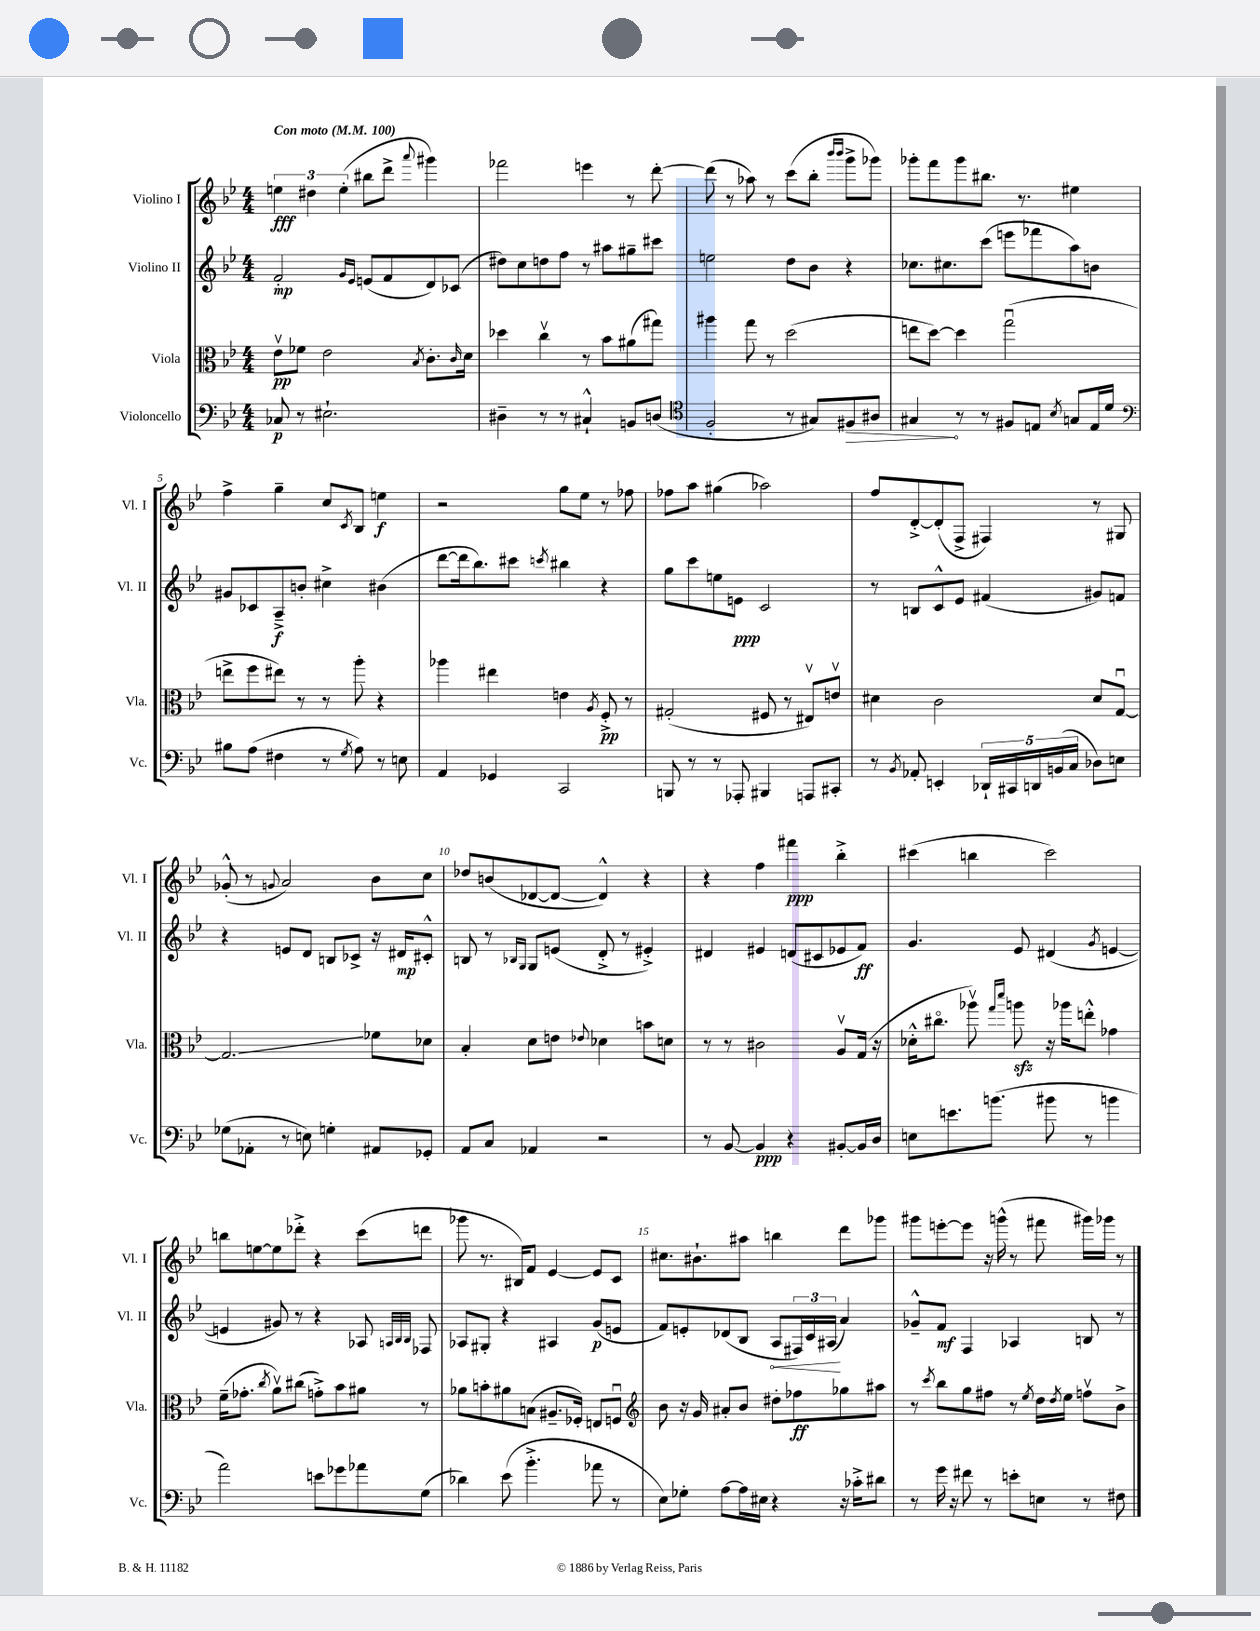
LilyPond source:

<<
\new StaffGroup <<
\new Staff = "s0" \with { instrumentName = "Violino I" shortInstrumentName = "Vl. I" } {
    \clef treble \key bes \major \numericTimeSignature \time 4/4 \tempo "Con moto" 4 = 100
    \tuplet 3/2 { e''4\fff dis''4 e''4-.( } bis''8 d'''8-> \appoggiatura { a'''8 } gis'''4) |
    fes'''2 e'''4 r8 d'''8~-. |
    d'''8( r8 aes''8) r8 c'''8( bes''8-. \grace { bes'''16 bes'''16 } g'''8-> ges'''8) |
    ges'''8-. f'''8 ges'''8 bis''8. r8. eis''4 |
    f''4-> g''4-- c''8 \acciaccatura { c'8 } bes8 e''4\f |
    r2 g''8 ees''8 r8 fes''8 |
    fes''8 a''8 gis''4( aes''2) |
    f''8 d'8~-.-> d'8-.( f8-> fis4) r8 gis8 |
    ges'8-.-^( r8 \appoggiatura { g'8 } a'2) bes'8 c''8 |
    des''8 b'8( des'8~ des'8~ des'4-^) r4 |
    r4 f''4 fis'''4\ppp bes''4-.-> |
    cis'''4( b''4 cis'''2) |
    b''8 e''8~ e''8 des'''8-.-> r4 c'''8( d'''8 |
    ges'''8 r8. bis16) f'8 ees'4~ ees'8 c'8 |
    cis''8. bis'8.-! ais''8 b''4 d'''8 ges'''8 |
    gis'''8 e'''8~-. e'''8 r16 g'''16-^( r8 fis'''8 gis'''16) ges'''16 r8 \bar "|." |
}
\new Staff = "s1" \with { instrumentName = "Violino II" shortInstrumentName = "Vl. II" } {
    \clef treble \key bes \major \numericTimeSignature \time 4/4
    f'2-.\mp \grace { g'16 ees'16 } e'8( f'8 d'8) ces'8( |
    dis''8) c''8 d''8 f''8 r8 ais''8 gis''8-- cis'''8 |
    e''2 d''8 bes'8 r4 |
    ces''8. cis''8. c'''8( e'''8 fes'''8 a''8) b'8 |
    gis'8 ces'8 a8--->\f b'8-. cis''4-> bis'4( |
    d'''8~ d'''16 bes''8.) cis'''8 \acciaccatura { c'''8 } bis''4 r4 |
    g''8 c'''8 e''8 e'8\ppp c'2 |
    r8 b8 c'8-^ ees'8 fis'4( gis'8) f'8 |
    r4 e'8 d'8 b8 ces'8-> r16 dis'16\mp cis'8-.-^ |
    b8 r8 \grace { bes16 g16 } g8 e'8( d'8-.-> r8 eis'4-.->) |
    dis'4 eis'4 d'8( cis'8 ees'8 f'8\ff) |
    g'4. ees'8 dis'4( \acciaccatura { g'8 } e'4~ |
    e'4 gis'8) r8 r4 aes8 \grace { a32 bes32 bes32 } fes8 |
    aes8 gis8-. r4 ais4 g'8\p( e'8 |
    f'8) e'8-. des'8( bes8 \once \override Hairpin.circled-tip = ##t a8\< \tuplet 3/2 { fis16) c'16 ais16\!( } a'4) |
    ges'8---^ f'8\mf f4 aes4 b8 r8 \bar "|." |
}
\new Staff = "s2" \with { instrumentName = "Viola" shortInstrumentName = "Vla." } {
    \clef alto \key bes \major \numericTimeSignature \time 4/4
    ees'8\upbow\pp fes'8 ees'2 \acciaccatura { bes8 } c'8.-. \grace { c'16 } d'16 |
    des''4 c''4\upbow r8 bes'8 ais'8( gis''8) |
    ais''4 g''8 r8 d''2( |
    e''8 d''8~) d''4 g''2\downbow( |
    e''8-> f''8 eis''8) r8 r8 a''8-. r4 |
    aes''4 eis''4 e'4 \acciaccatura { a8 } f8-.->\pp r8 |
    gis2-.( fis8 r8 eis8\upbow) e'8\upbow |
    dis'4 c'2 dis'8 g8~\downbow |
    g2.\glissando fes'8 des'8 |
    bes4-. d'8 e'8 \appoggiatura { ees'8 } des'4 b'8 d'8 |
    r8 r8 cis'2 a8\upbow g16( r16 |
    des'16-.-^ cis''8.\flageolet aes''8\upbow) \grace { g''16 d'''16 } a''8\sfz r16 aes''16 e''8-.-^ ges'4 |
    f'16--( ges'8.-. \acciaccatura { c''8 } a'8\upbow) cis''8( g'8-.->) bes'8 ais'8 r8 |
    aes'8 b'8-. ais'8 b8( ais8.-- fes16-.) e8 f8\downbow |
    \clef treble bes'8 r16 g'16 ais'8-. bes'8 dis''8-. fes''8\ff ges''8 ais''8 |
    r8 \acciaccatura { c'''8 } bes''8 g''8 fis''8 r8 \acciaccatura { ees''8 } d''16 \acciaccatura { d''8 } ees''16 f''8\upbow bes'8-> \bar "|." |
}
\new Staff = "s3" \with { instrumentName = "Violoncello" shortInstrumentName = "Vc." } {
    \clef bass \key bes \major \numericTimeSignature \time 4/4
    ces8\p r8 eis2.-! |
    dis4-- r8 r8 cis4-!-^ b,8 d8( |
    \clef tenor f2-. r8 gis8) \once \override Hairpin.circled-tip = ##t fis8\> ais8 |
    gis4\! r8 r8 fis8 e8 \acciaccatura { bes8 } g8 e16 d'16 |
    \clef bass bis8 a8( fis4 r8 \acciaccatura { g8 } a8) r8 e8 |
    a,4 ges,4 c,2 |
    b,,8 r8 r8 aes,,8-. bis,,4 a,,8 cis,8-. |
    r8 \acciaccatura { bes,8 } aes,8-. e,4-. \tuplet 5/4 { des,16-! cis,16 d,16 b,16( c16 } des8) e8 |
    ges8( aes,8-. r8 e8) g4-. ais,8 ges,8-. |
    a,8 c8 aes,4 r2 |
    r8 bes,8~ bes,4\ppp r4 bis,8~-. bis,16 d16 |
    e8 e'8. b'8.( bis'8 r8 b'4 |
    a'2) e'8 ges'8 aes'8 g8( |
    des'4) ees'8( bes'4.-.-> aes'8 r8 |
    ees8) ges8-. a8~ a16 eis16 r4 r16 ces'16-.-> dis'8 |
    r8 g'16 r16 fis'8 r8 e'8-. e8 r8 fis8 \bar "|." |
}
>>
>>
\layout { \context { \Score \override BarNumber.break-visibility = ##(#f #t #t) barNumberVisibility = #(every-nth-bar-number-visible 5) } }
